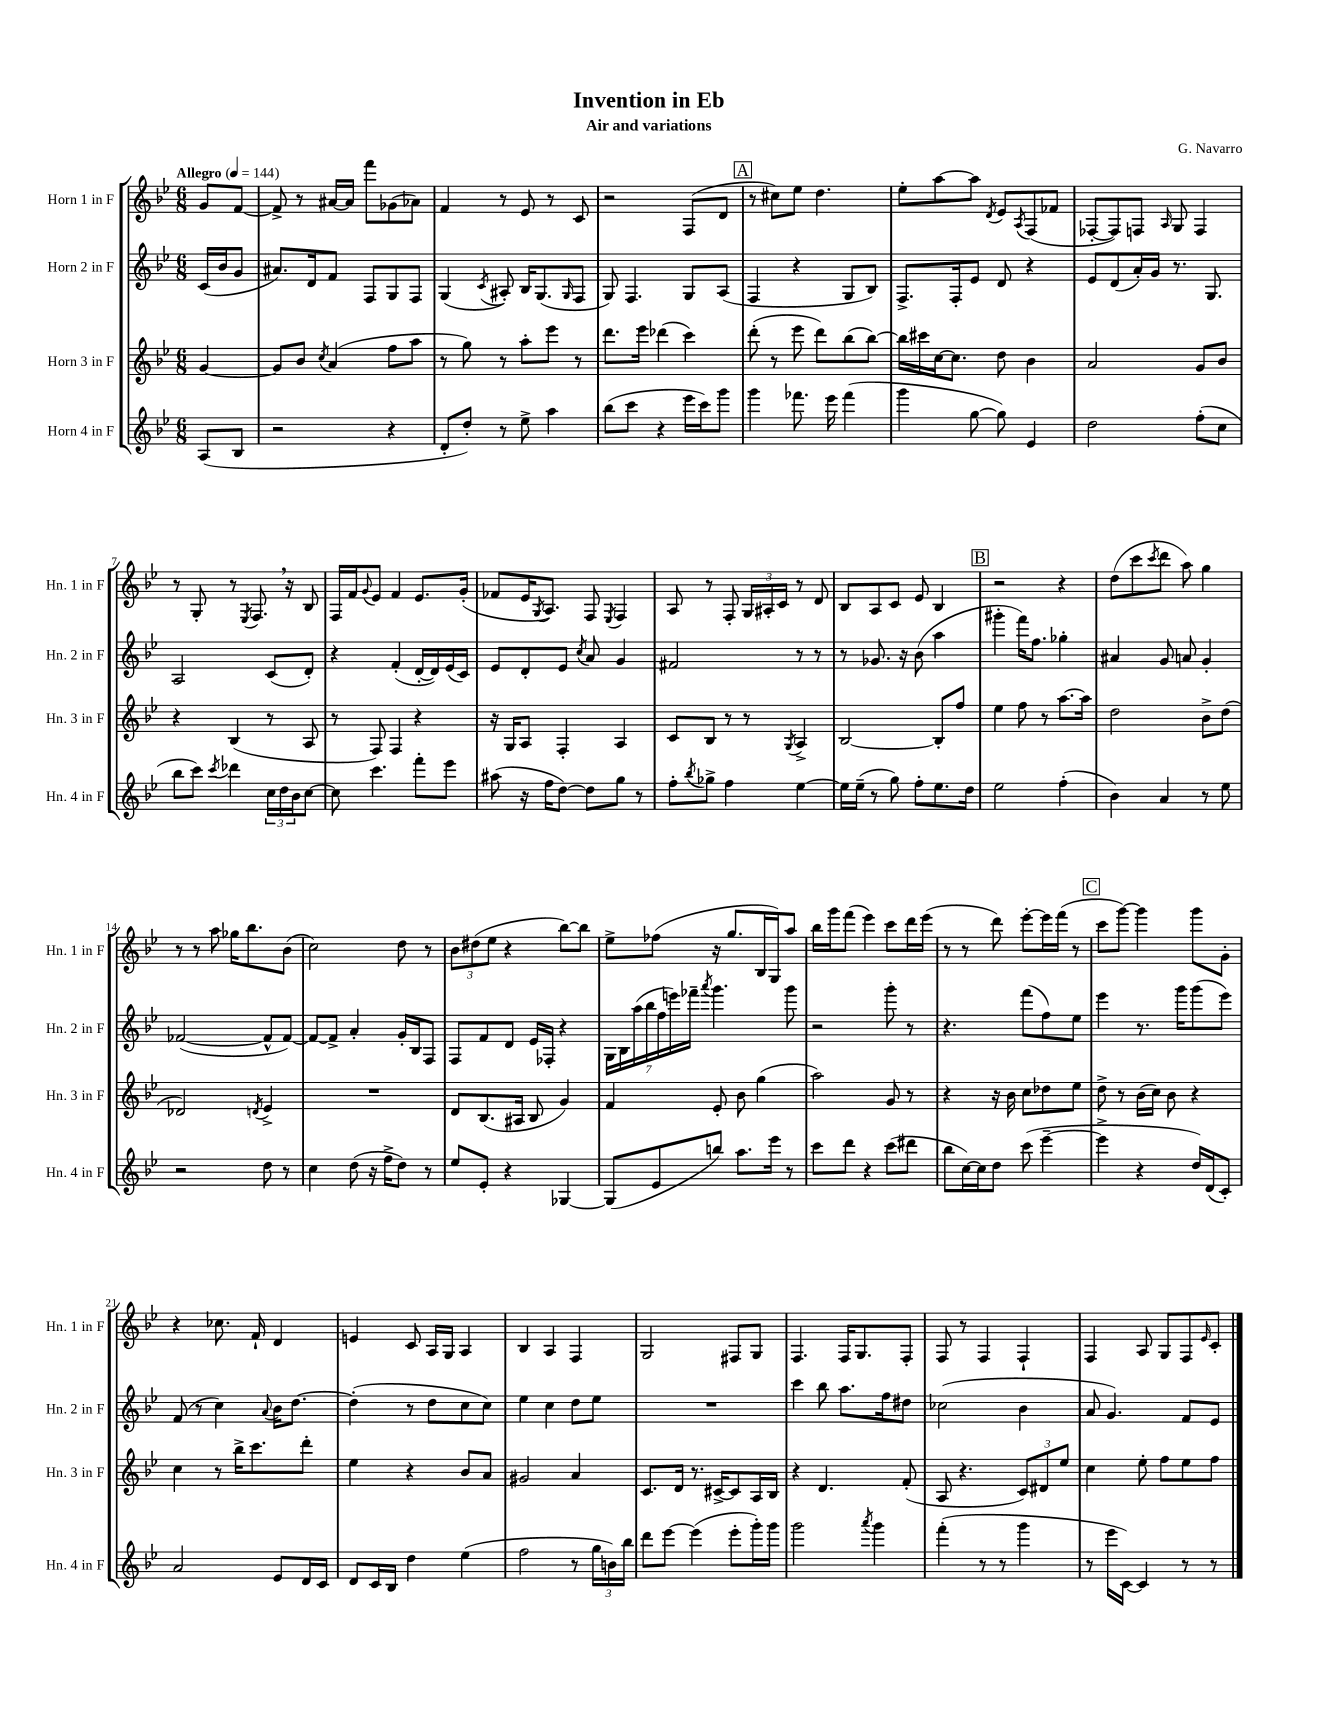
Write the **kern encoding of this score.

**kern	**kern	**kern	**kern
*part4	*part3	*part2	*part1
*staff4	*staff3	*staff2	*staff1
*I"Horn 4 in F	*I"Horn 3 in F	*I"Horn 2 in F	*I"Horn 1 in F
*I'Hn. 4 in F	*I'Hn. 3 in F	*I'Hn. 2 in F	*I'Hn. 1 in F
*clefG2	*clefG2	*clefG2	*clefG2
*k[b-e-]	*k[b-e-]	*k[b-e-]	*k[b-e-]
*M6/8	*M6/8	*M6/8	*M6/8
*MM144	*MM144	*MM144	*MM144
=	=	=	=
!	!	!	!LO:TX:a:B:t=Allegro
(8A/L	[4g/	(16c/LL	8g/L
.	.	16b-/J	.
8B-/J	.	8g/J	[8f/J
=1	=1	=1	=1
2r	8g/L]	8.a#X/L)	8f^/]
.	8b-/J	.	8r
.	.	16d/k	.
.	8qcc/	.	.
.	(4a/	8f/J	[16a#X/LL
.	.	.	16a#/JJ]
.	.	8F/L	8fff\L
4r	8ff\L	8G/	(8g-X\
.	8aa\J	8F/J	8a-X\J)
=2	=2	=2	=2
8d'/L	8r	(4G/	4f/
8dd'/J)	8gg\)	.	.
.	.	8qc/	.
8r	8r	8A#X'/)	8r
8ee-^\	8aa'\L	16B-/KL	8e-/
.	.	(8.G/	.
4aa\	8eee-\J	.	8r
.	.	16qqG/	.
.	8r	8F/J	8c/
=3	=3	=3	=3
(8bb-\L	8.ddd\L	8G/)	2r
8ccc\J	.	4.F/	.
.	16eee-\Jk	.	.
4r	(4ddd-X\	.	.
16eee-\LL	4ccc\)	8G/L	(8F/L
16ccc\J)	.	.	.
8ggg\J	.	(8A/J	8d/J
!!LO:REH:place=s1:t=A
=4	=4	=4	=4
4ggg\	(8ddd'\	4F/	8r
.	8r	.	8cc#X\L)
8.fff-X\	8eee-\	4r	8ee-\J
.	8ddd\L)	.	4.dd\
16eee-\	.	.	.
(4fff-\	(8bb-\	8G/L	.
.	[8bb-\J)	8B-/J)	.
=5	=5	=5	=5
4ggg\	16bb-\LL]	8.F^/L	8ee-'\L
.	16ccc#X\	.	.
.	[16cc\J	.	[8aa\
.	8.cc\J]	16F'/k	.
[8gg\	.	8e-/J	8aa\J]
.	.	.	8qd/
8gg\])	8dd\	8d/	8e-/L
.	.	.	8qA/
4e-/	4b-\	4r	(8F/
.	.	.	8f-X/J
=6	=6	=6	=6
2dd\	2a/	8e-/L	[8F-X'/L
.	.	(8d/	8F-/])
.	.	16a'/L)	8Fn/J
.	.	16g/JJ	.
.	.	.	16qqA/
.	.	8.r	8G/
(8ff'\L	8g/L	.	4F/
.	.	8.G/	.
8cc\J	8b-/J	.	.
!!LO:LB:g=z
=7	=7	=7	=7
8bb-\L	4r	2A/	8r
8ccc\J)	.	.	8G'/
8qccc/	.	.	.
4ddd-X\	(4B-/	.	8r
.	.	.	8qE-/
.	.	.	8.F,/
24cc\LL	8r	(8c/L	.
24dd\	.	.	.
.	.	.	16r
24b-\J	.	.	.
[8cc\J	8A/	8d'/J)	8B-/
=8	=8	=8	=8
8cc\]	8r	4r	16F/LL
.	.	.	16f/J
.	.	.	8qqg/
4.ccc\	8F/)	.	8e-/J
.	4F/	(4f'/	4f/
8fff'\L	4r	[16d'/LL	8.e-/L
.	.	16d/])	.
8eee-\J	.	(16e-/	.
.	.	16c/JJ)	(16g'/Jk
=9	=9	=9	=9
(8aa#X\	16r	8e-/L	8f-X/L
.	16G/KL	.	.
16r	8A/J	8d'/	16e-/K
.	.	.	8qG/
16ff\KL	.	.	8.A/J)
[8dd\J)	4F'/	8e-/J	.
.	.	8qcc/	.
8dd\L]	.	8a/	8F/
.	.	.	8qE-/
8gg\J	4A/	4g/	4F/
8r	.	.	.
=10	=10	=10	=10
8ff'\L	8c/L	2f#X/	8A/
8qbb-/	.	.	.
8gg-X^\J	8B-/J	.	8r
4ff\	8r	.	8F'/
.	8r	.	24G/LL
.	.	.	24A#X'/
.	.	.	24c/JJ
.	8qG/	.	.
[4ee-\	4A^/	8r	8r
.	.	8r	8d/
=11	=11	=11	=11
16ee-\LL]	[2B-/	8r	8B-/L
(16ee-~\JJ	.	.	.
8r	.	8.g-X/	8A/
8gg\)	.	.	8c/J
.	.	16r	.
8ff'\L	.	(8b-\	8e-/
8.ee-\	8B-'/L]	4aa\	4B-/
.	8ff/J	.	.
16dd\Jk	.	.	.
!!LO:REH:place=s1:t=B
=12	=12	=12	=12
2ee-\	4ee-\	4ggg#X'\	2r
.	8ff\	16fff\KL)	.
.	.	8.ff\J	.
.	8r	.	.
(4ff'\	[8.aa\L	4gg-X'\	4r
.	16aa\Jk]	.	.
=13	=13	=13	=13
4b-\)	2dd\	4a#X/	(8dd\L
.	.	.	8ccc\
.	.	.	8qccc/
4a/	.	8g/	8ddd\J
.	.	8an/	8aa\)
8r	8b-^\L	4g'/	4gg\
8ee-\	(8dd\J	.	.
!!LO:LB:g=z
=14	=14	=14	=14
2r	2d-X/)	([2f-X/	8r
.	.	.	8r
.	.	.	8aa\
.	.	.	16gg-X\KL
.	.	.	8.bb-\
.	8qdn/	.	.
8dd\	4e-^/	8f-^^/L]	.
8r	.	[8f-/J)	(8b-\J
=15	=15	=15	=15
4cc\	2.r	8f-/L_	2cc\)
.	.	8f-^/J]	.
(8dd\	.	4a'/	.
16r	.	.	.
16ff^\KL	.	.	.
8dd\J)	.	16g'/LL	8dd\
.	.	16B-/J	.
8r	.	8F/J	8r
=16	=16	=16	=16
8ee-/L	8d/L	8F/L	12b-\L
.	.	.	(12dd#X\
8e-'/J	(8.B-/	8f/	.
.	.	.	12ee-\J
4r	.	8d/J	4r
.	16A#X/Jk	.	.
.	8B-/	16e-/LL	.
.	.	16F-X'/JJ	.
[4G-X/	4g/)	4r	[8bb-\L)
.	.	.	8bb-\J]
=17	=17	=17	=17
(8G-/L]	4f/	28G\LL	8ee-^\L
.	.	28B-\	.
.	.	(28aa\	.
.	.	28bb-\	.
8e-/	.	.	(8ff-X\J
.	.	28ff\	.
.	.	28eeen\)	.
.	.	28fff-X~\JJ	.
.	.	8qaaa/	.
8bbn/J)	8e-'/	4.ggg\	16r
.	.	.	8.gg/L
8.aa\L	8b-\	.	.
.	(4gg\	.	16B-/L
16eee-\Jk	.	.	16G/J)
8r	.	8ggg\	8aa/J
=18	=18	=18	=18
8ccc\L	2aa\)	2r	16bb-\LL
.	.	.	16ggg\J
8ddd\J	.	.	(8fff\J
4r	.	.	4eee-\)
(8ccc\L	8g/	8ggg'\	8ccc\L
8ddd#X\J	8r	8r	16ddd\L
.	.	.	(16eee-\JJ
=19	=19	=19	=19
8bb-\L	4r	4.r	8r
[16cc\L)	.	.	8r
16cc\J]	.	.	.
8dd\J	16r	.	8ddd\)
.	16b-\	.	.
(8ccc\	8cc\L	(8fff\L	[8eee-'\L
[4eee-~\	8dd-X\	8ff\)	16eee-\L]
.	.	.	(16fff\JJ
.	8ee-\J	8ee-\J	8r
!!LO:REH:place=s1:t=C
=20	=20	=20	=20
4eee-^\]	8dd^\	4eee-\	8ccc\L
.	8r	.	[8ggg\J)
4r	(16b-\LL	8.r	4ggg\]
.	16cc\JJ)	.	.
.	8b-\	.	.
.	.	16ggg\KL	.
16dd/LL)	4r	(8ggg\	8ggg\L
(16d/J	.	.	.
8c'/J)	.	8eee-\J)	8g'\J
!!LO:LB:g=z
=21	=21	=21	=21
2a/	4cc\	(8f/	4r
.	.	8r	.
.	8r	4cc\)	8.cc-X\
.	16bb-^\KL	.	.
.	8.ccc\	.	16f`/
.	.	8qqa/	.
8e-/L	.	16b-\KL	4d/
.	.	[8.dd\J	.
16d/L	8ddd'\J	.	.
16c/JJ	.	.	.
=22	=22	=22	=22
8d/L	4ee-\	(4dd'\]	4en/
16c/L	.	.	.
16B-/JJ	.	.	.
4dd\	4r	8r	8c/
.	.	8dd\L	16A/LL
.	.	.	16G/JJ
(4ee-\	8b-/L	8cc\	4A/
.	8a/J	8cc\J)	.
=23	=23	=23	=23
2ff\	2g#X/	4ee-\	4B-/
.	.	4cc\	4A/
8r	4a/	8dd\L	4F/
24gg\LL	.	8ee-\J	.
24bn\)	.	.	.
24bb-\JJ	.	.	.
=24	=24	=24	=24
8ddd\L	8.c/L	2.r	2G/
[8eee-\J	.	.	.
.	16d/Jk	.	.
(4eee-\]	8.r	.	.
.	[16c#X^/KL	.	.
8eee-'\L	8c#/]	.	8F#X/L
16ggg'\L)	16A/L	.	8G/J
16ggg\JJ	16B-/JJ	.	.
=25	=25	=25	=25
2ggg\	4r	4ccc\	4.F/
.	4.d/	8bb-\	.
.	.	8.aa\L	16F/KL
.	.	.	8.G/
8qaaa/	.	.	.
4ggg\	.	.	.
.	.	16ff\k	.
.	(8f'/	8dd#X\J	8F'/J
=26	=26	=26	=26
(4fff'\	8A/	(2cc-X\	8F/
.	4.r	.	8r
8r	.	.	4F/
8r	.	.	.
4ggg\	12c/L)	4b-\	4F`/
.	12d#X/	.	.
.	12ee-/J	.	.
=27	=27	=27	=27
8r	4cc\	8a/	4F/
16eee-\LL	.	4.g/)	.
[16c\JJ)	.	.	.
4c/]	8ee-'\	.	8A/
.	8ff\L	.	8G/L
8r	8ee-\	8f/L	8F/
.	.	.	16qqe-/
8r	8ff\J	8e-/J	8c'/J
==	==	==	==
*-	*-	*-	*-
